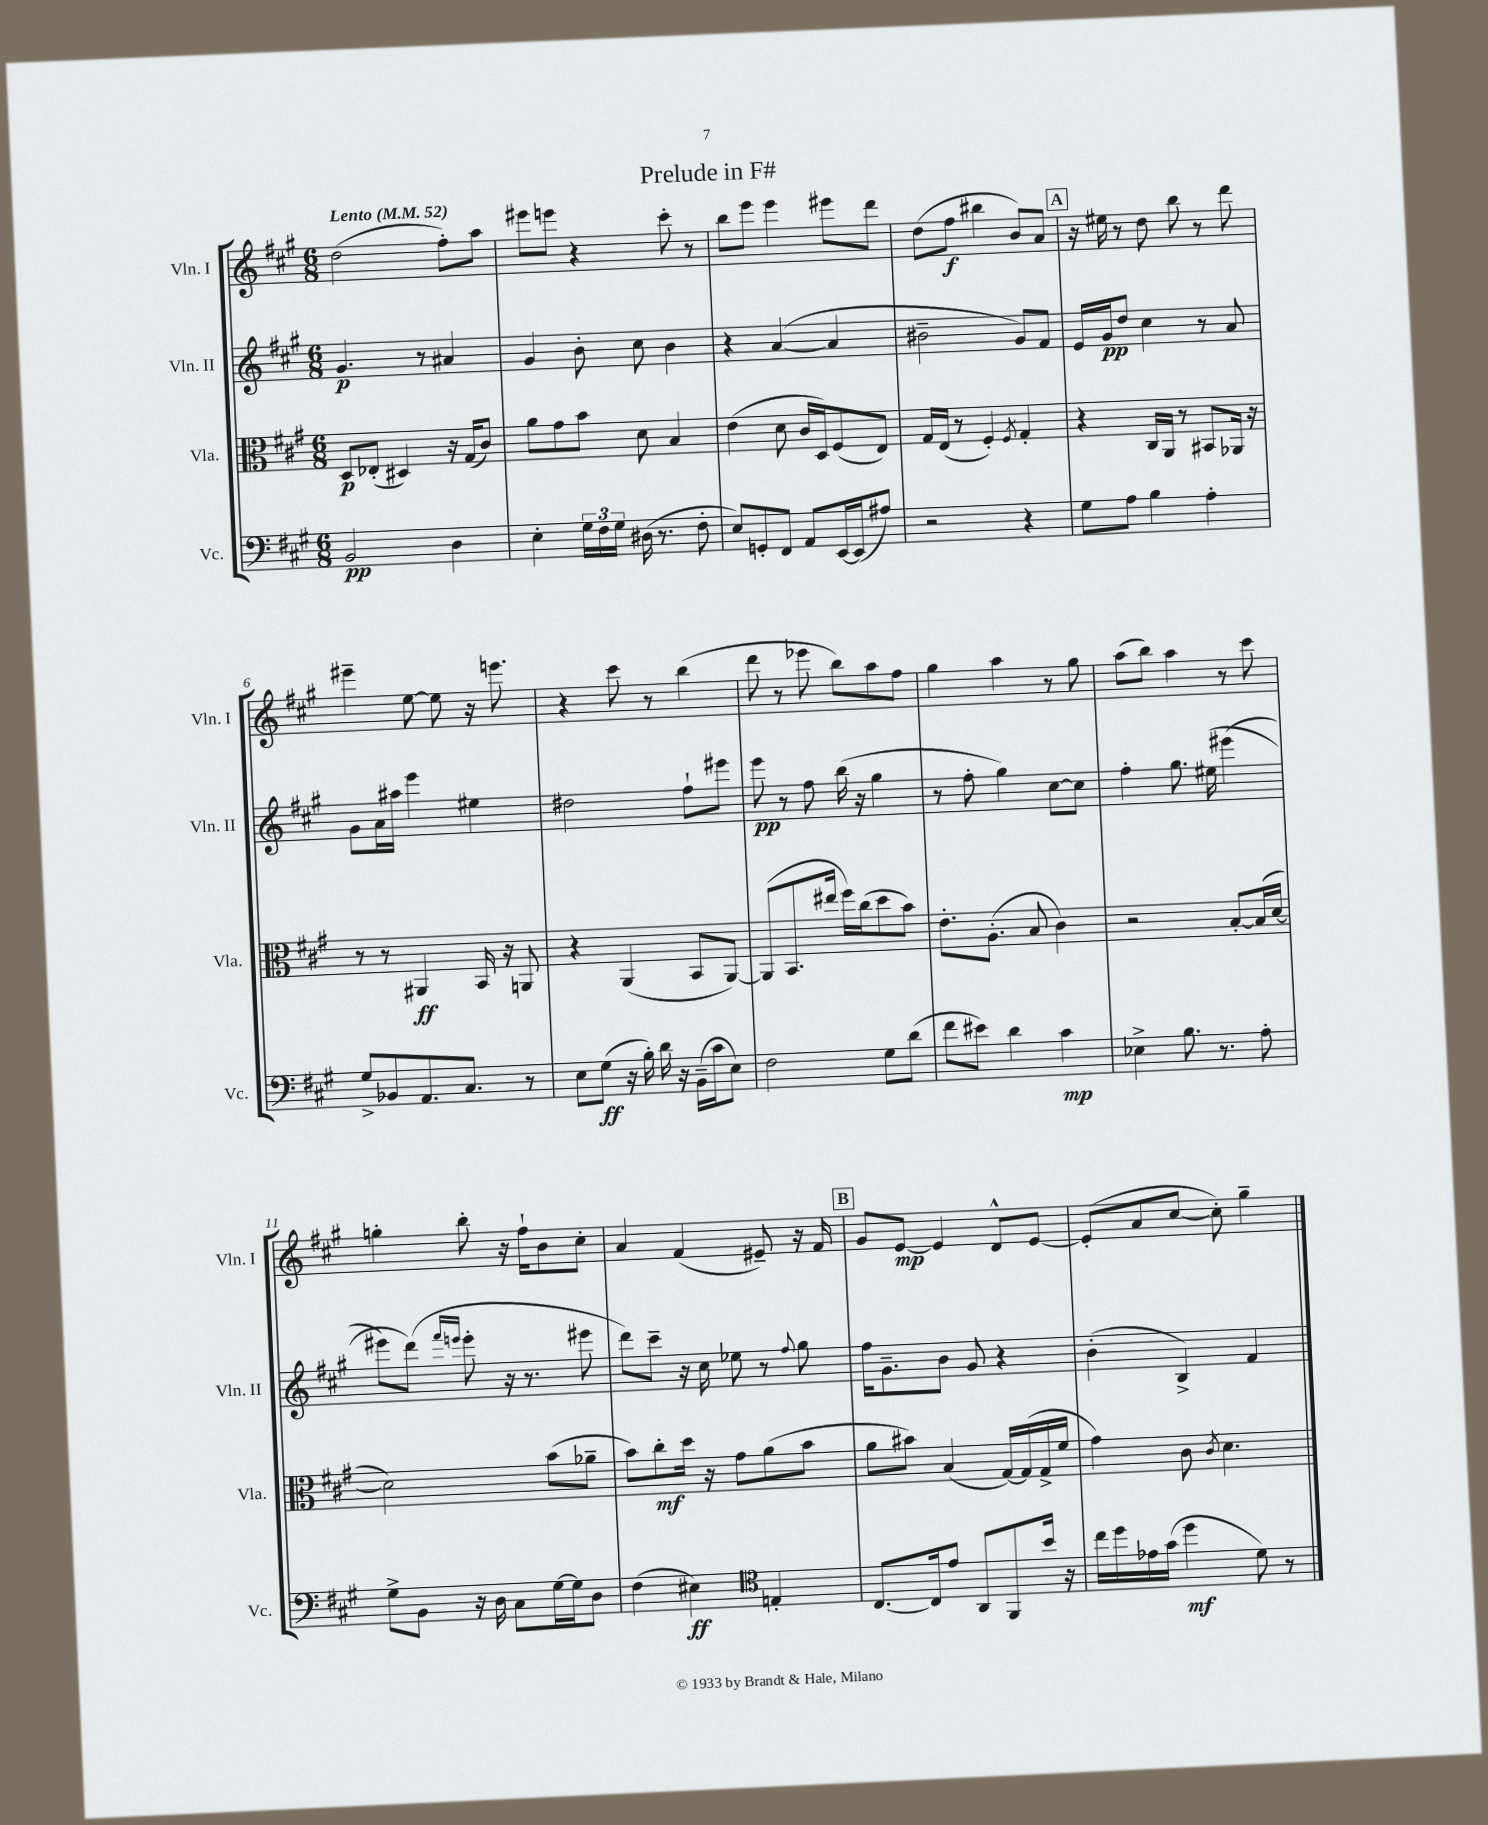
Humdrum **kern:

**kern	**kern	**kern	**kern
*staff4	*staff3	*staff2	*staff1
*clefF4	*clefC3	*clefG2	*clefG2
*k[f#c#g#]	*k[f#c#g#]	*k[f#c#g#]	*k[f#c#g#]
*M6/8	*M6/8	*M6/8	*M6/8
*MM52	*MM52	*MM52	*MM52
2BB/	8D/L	4.g#/	(2dd\
.	(8E-'/J	.	.
.	4D#/)	.	.
.	.	8r	.
4D\	16r	4a#/	8ff#'\L)
.	(16G#/LK	.	.
.	8c#/J)	.	8aa\J
=	=	=	=
4E'\	8a\L	4g#/	8eee#\L
.	8g#\	.	8eee\J
24G#\LL	8b\J	8b'\	4r
24F#\	.	.	.
24G#\JJ	.	.	.
(16D#\	8d\	8cc#\	.
8.r	.	.	.
.	4B/	4b\	8ccc#'\
8F#'\	.	.	8r
=	=	=	=
8E/L)	(4e\	4r	8bb\L
8GG'/	.	.	8eee\J
8FF#/J	8d\	([4a/	4eee\
8AA/L	16c#/LL	.	.
.	16D/J)	.	.
[16EE/L	(8F#/	4a/]	8eee#\L
(16EE/]J	.	.	.
8A#/J)	8E/J)	.	8ddd\J
=	=	=	=
2r	16G#/LL	2b#~\	(8dd\L
.	(16E/JJ	.	.
.	8r	.	8ff#\J
.	4F#'/)	.	4bb#\
.	8qF#/	.	.
4r	4G#'/	8g#/L)	8b/L)
.	.	8f#/J	8a/J
=	=	=	=
8G#\L	4r	16e/LL	16r
.	.	16g#/J	16ee#\
8A\J	.	8dd/J	8r
4B\	16C#/LL	4cc#\	8dd\
.	16AA/JJ	.	.
.	8r	.	8bb\
4A'\	8BB#/L	8r	8r
.	16AA-/Jk	8a/	8ddd\
.	16r	.	.
=	=	=	=
8G#^/L	8r	8g#\L	4eee#~\
8BB-/	8r	16a\L	.
.	.	16aa#\JJ	.
8.AA/	4AA#/	4eee\	[8ee\
.	.	.	8ee\]
8.C#/J	.	.	.
.	16BB/	4ee#\	16r
.	16r	.	8.eee\
8r	8AA/	.	.
=	=	=	=
8E\L	4r	2dd#\	4r
(8G#\J	.	.	.
16r	(4AA/	.	8ccc#\
16B'\)	.	.	.
16d\	.	.	8r
16r	.	.	.
(16BB~\LL	8BB/L	8ff#`\L	(4bb\
16c#\J	.	.	.
8E\J)	[8AA/J)	8eee#\J	.
=	=	=	=
2F#\	(8AA/]L	8eee\	8ddd\
.	8.BB/	8r	8r
.	.	8ff#\	8eee-\
.	16ee#/Jk	.	.
.	16ff#\LL)	(16bb\	8bb\L)
.	(16cc#\J	16r	.
8G#\L	8dd\	4gg#\	8aa\
(8d\J	8b\J)	.	8ff#\J
=	=	=	=
8f#\L	8.e'\L	8r	4gg#\
8e#\J)	.	8ff#'\	.
.	(8.A'\J	.	.
4d\	.	4gg#\)	4aa\
.	8B/	.	.
4c#\	4c#\)	[8cc#\L	8r
.	.	8cc#\]J	8gg#\
=	=	=	=
4E-^\	2r	4ff#'\	(8aa\L
.	.	.	8bb\J)
8.B\	.	8.gg#\	4aa\
8.r	.	&(16ee#\	.
.	[8B'/L	(4eee#\	8r
8A'\	(16B/]L	.	8ccc#\
.	[16d/JJ	.	.
=	=	=	=
8G#^\L	2d\])	8eee#\L)	4gg'\
8BB\J	.	(8ddd\J&)	.
.	.	16qqfff#/LL	.
.	.	16qqeee/JJ	.
16r	.	8eee'\	8bb'\
16D\	.	.	.
8C#\L	.	16r	16r
.	.	8.r	16ff#`\LK
[16G#\L	(8b\L	.	8b\
16G#\]J	.	.	.
8D\J	8a-~\J	8eee#\	8cc#'\J
=	=	=	=
(4F#\	8b\L)	8ddd\L)	4a/
.	8cc#'\	8ccc#~\J	.
4E#\)	16dd\Jk	16r	(4f#/
.	16r	16cc#\	.
.	8g#\L	8ee-\	.
*clefC4	*	*	*
4E'/	(8a\	8r	8e#~/)
.	.	8qqff#/	.
.	8b\J	8gg#\	16r
.	.	.	16f#/
=	=	=	=
[8.C#/L	8a\L	16ff#\LK	8g#/L
.	.	8.g#~\	.
.	8b#\J)	.	[8e/J
16C#/]k	.	.	.
8e/J	(4B/	8b\J	4e/]
8AA/L	.	8g#/	.
8FF#/	[16G#/LL)	4r	8d^^/L
.	(16G#/]	.	.
16b/Jk	16G#^/	.	[8e/J
16r	16f#/JJ	.	.
=	=	=	=
16cc#\LL	4g#\)	(4b'\	(8e'/]L
16dd\	.	.	.
16e-\	.	.	8a/
(16g#\JJ	.	.	.
4dd\	8c#\	4B^/)	[8cc#/J
.	8qc#/	.	.
.	4.d\	.	8cc#'\])
8d\)	.	4f#/	4gg#~\
8r	.	.	.
==	==	==	==
*-	*-	*-	*-
